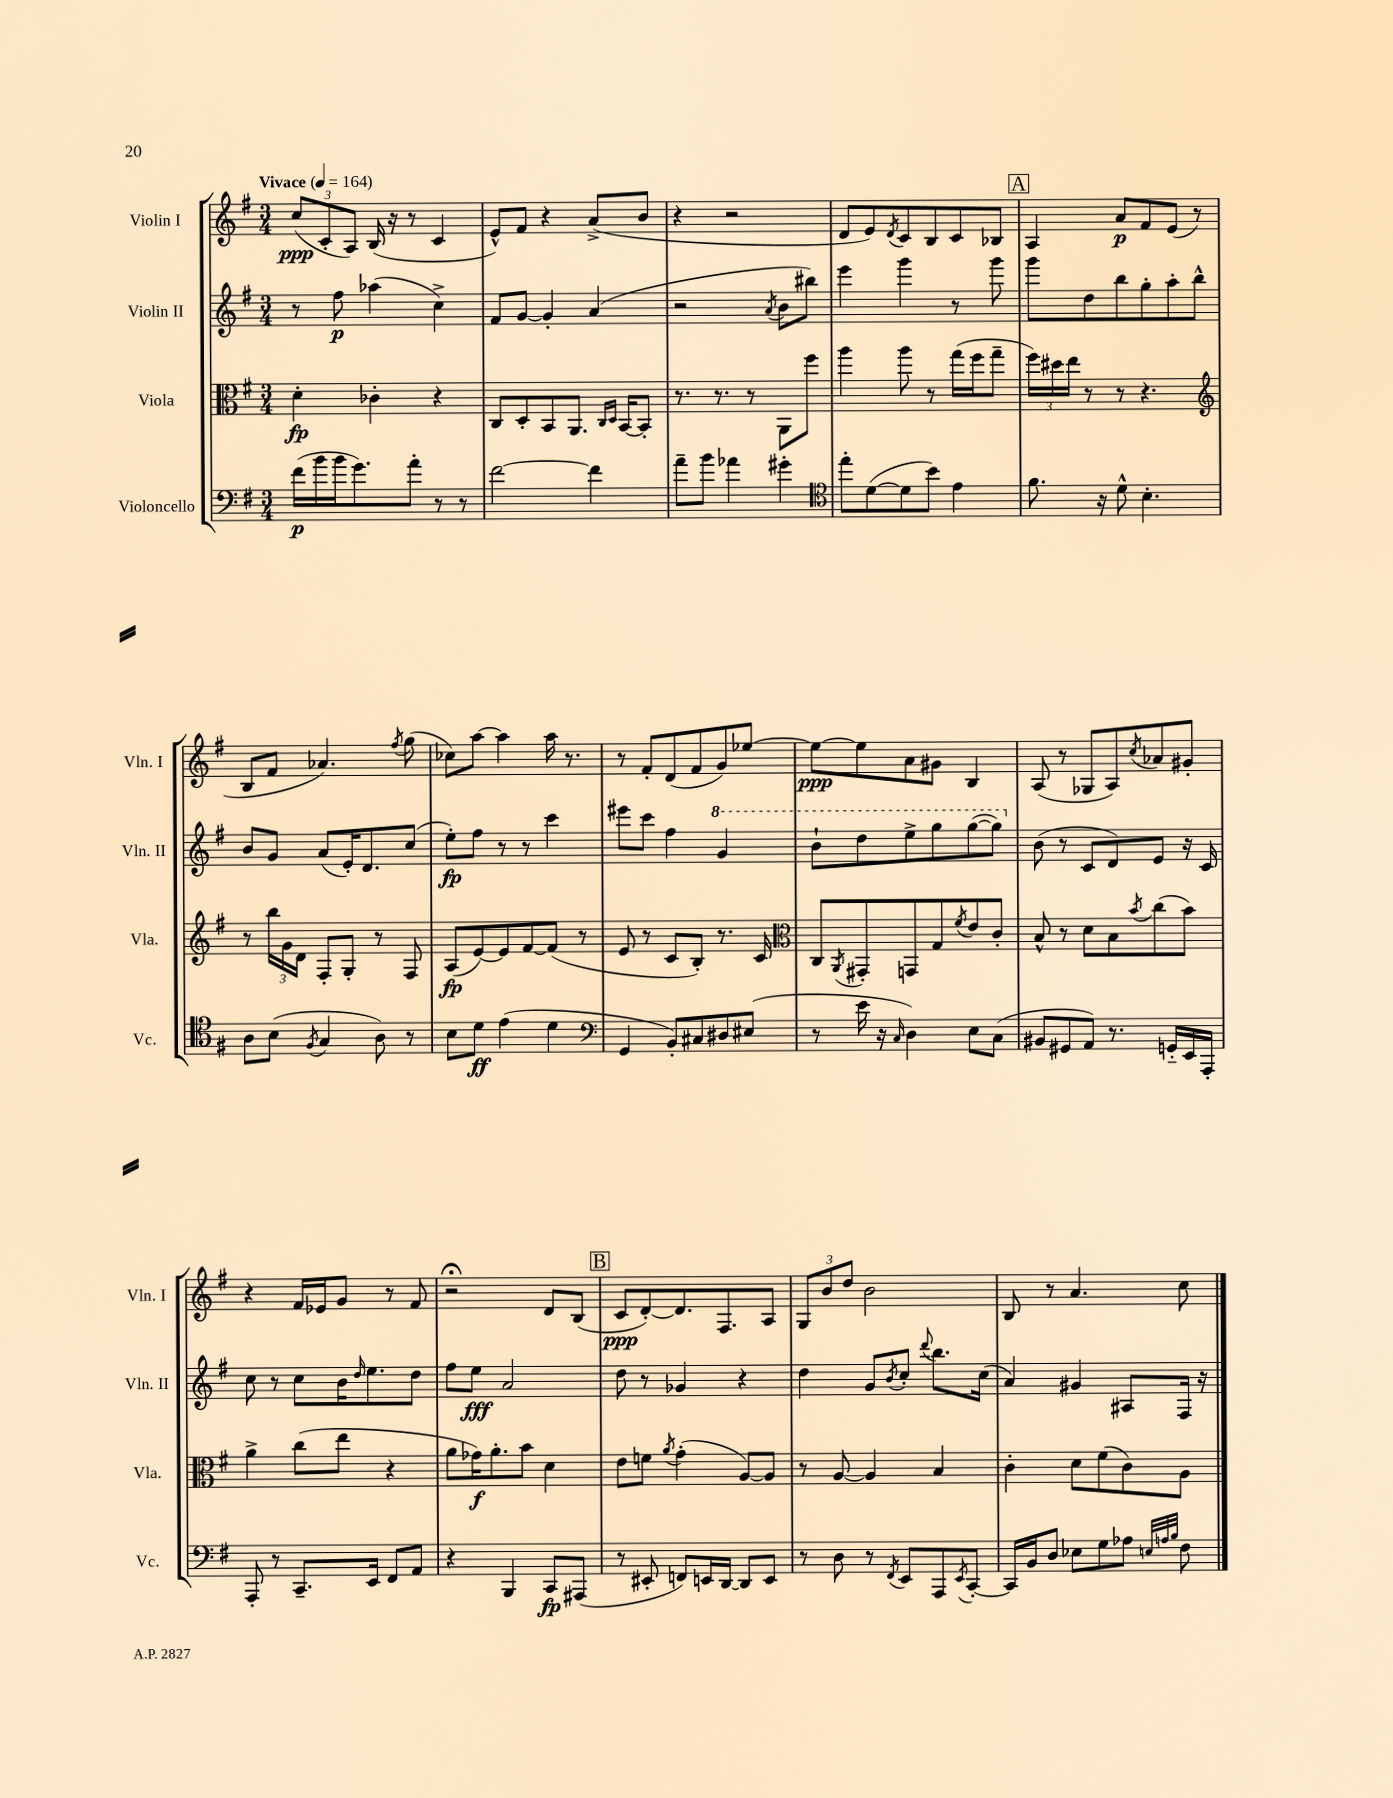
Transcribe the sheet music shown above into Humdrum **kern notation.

**kern	**kern	**kern	**kern
*staff4	*staff3	*staff2	*staff1
*clefF4	*clefC3	*clefG2	*clefG2
*k[f#]	*k[f#]	*k[f#]	*k[f#]
*M3/4	*M3/4	*M3/4	*M3/4
*MM164	*MM164	*MM164	*MM164
(16f#	4d'	8r	(12cc
16b	.	.	.
.	.	.	12c'
16b	.	8ff#	.
.	.	.	12A)
8.g)	.	.	.
.	4c-'	(4aa-	(16B
.	.	.	16r
8a'	.	.	8r
8r	4r	4cc^)	4c
8r	.	.	.
=	=	=	=
[2f#	8C	8f#	8e^^)
.	8D'	[8g	8f#
.	8BB	4g']	4r
.	8.AA	.	.
4f#]	.	(4a	(8a^
.	16qqC	.	.
.	16qqD	.	.
.	[16BB	.	.
.	8BB']	.	8b
=	=	=	=
8a~	8.r	2r	4r
8b	.	.	.
.	8.r	.	.
4a-	.	.	2r
.	8r	.	.
.	.	8qa	.
4g#'	8AA	8b	.
.	8ff#	8bb#)	.
=	=	=	=
*clefC4	*	*	*
8ee'	4aa	4eee	8d
([8d	.	.	8e)
.	.	.	8qd
8d]	8aa	4ggg	8c
8b)	8r	.	8B
4e	(16gg	8r	8c
.	16ff#	.	.
.	8gg~	8ggg	8B-
=	=	=	=
8.f#	24ff#)	8ggg	4A
.	24dd#	.	.
.	24ee	.	.
.	8r	8dd	.
16r	.	.	.
8d^^	8r	8bb	8a
4.B'	4.r	8gg'	8f#
.	.	8aa'	(8e
.	.	8bb^^	8r
=	=	=	=
*	*clefG2	*	*
8A	8r	8b	8B
(8B	24bb	8g	8f#
.	24g	.	.
.	24d	.	.
8qF#	.	.	.
4G	8F#'	(8a	4.a-)
.	8G'	16e')	.
.	.	8.d	.
8A)	8r	.	.
.	.	.	8qff#
8r	8F#	(8cc	(8gg
=	=	=	=
8B	(8A	8ee')	8cc-)
8d	[8e)	8ff#	[8aa
(4e	8e]	8r	4aa]
.	[8f#	8r	.
4d	(8f#]	4ccc	16aa
.	.	.	8.r
.	8r	.	.
=	=	=	=
*clefF4	*	*	*
4GG	8e	8eee#	8r
.	8r	8ccc	8f#'
8BB')	8c	4ff#	(8d
8C#	8B')	.	8f#
8D#	8.r	4gg	8g)
(8E#	.	.	[8ee-
.	16c	.	.
=	=	=	=
*	*clefC3	*	*
8r	8C	8bb`	8ee-_
.	8qAA	.	.
16e	8GG#'	8ddd	8ee-]
16r	.	.	.
16qqC	.	.	.
4D)	8GG	8eee^	8a
.	8G	8ggg	8g#
.	8qf#	.	.
8E	8e	([8ggg	4B
(8C	8c'	8ggg])	.
=	=	=	=
8BB#	8B^^	(8b	(8A
8GG#	8r	8r	8r
8AA)	8d	8c	8G-
8.r	8B	8d)	8A)
.	8qb	.	8qcc
.	(8cc	8e	8a-
16GG'~	.	.	.
16EE	8b)	16r	8g#'
16AAA'	.	16c	.
=	=	=	=
8AAA'	4a^	8cc	4r
8r	.	8r	.
8.CC~	(8cc	8cc	16f#
.	.	.	16e-
.	8ee	16b	8g
.	.	16qqdd	.
16EE	.	8.ee	.
8FF#	4r	.	8r
8AA	.	8dd	8f#
=	=	=	=
4r	8a	8ff#	2r;
.	16g-)	8ee	.
.	8.a'	.	.
4BBB	.	2a	.
.	8b	.	.
8CC	4d	.	8d
(8AAA#	.	.	(8B
=	=	=	=
8r	8e	8dd	8c
8EE#'	8f	8r	[8d')
.	8qa	.	.
8FF)	(4g'	4g-	8.d]
16EE	.	.	.
[16DD	.	.	8.F#
8DD]	[8A)	4r	.
8EE	8A]	.	8A
=	=	=	=
8r	8r	4dd	12G
.	.	.	12b
8D	[8A	.	.
.	.	.	12dd
8r	4A]	8g	2b
8qFF#	.	8qb	.
8EE	.	8cc'	.
.	.	8qqddd	.
8AAA	4B	8.bb	.
8qEE	.	.	.
[8CC'	.	.	.
.	.	(16cc	.
=	=	=	=
16CC]	4c'	4a)	8B
16BB	.	.	.
8D	.	.	8r
8E-	8d	4g#	4.a
8G	(8f#	.	.
8A-	8c)	8A#	.
32qqE	.	.	.
32qqA	.	.	.
32qqB	.	.	.
8F#	8A	16F#	8cc
.	.	16r	.
==	==	==	==
*-	*-	*-	*-
